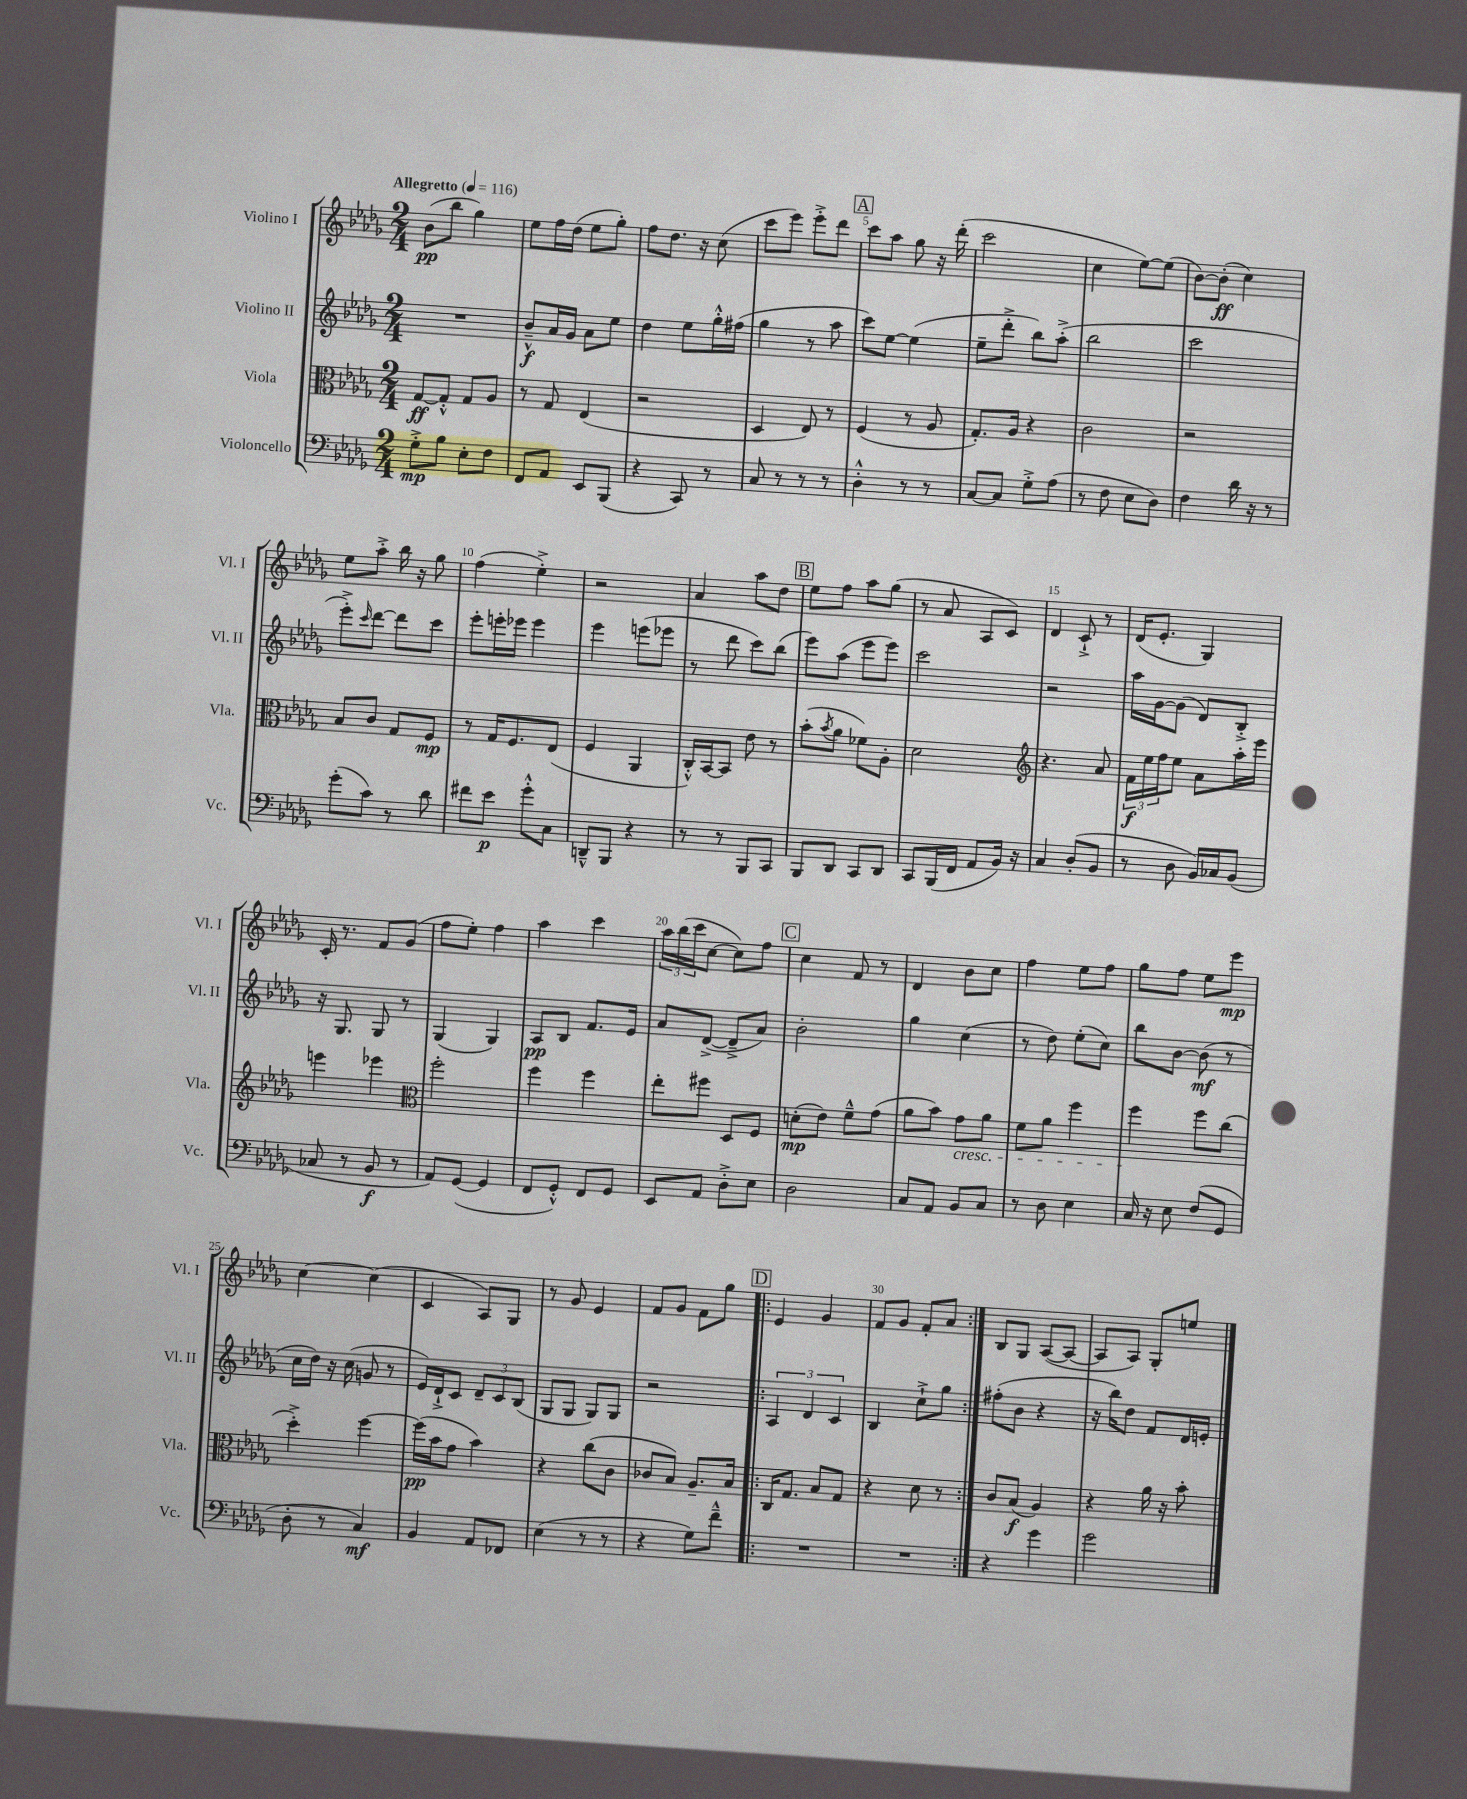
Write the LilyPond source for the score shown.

<<
\new StaffGroup <<
\new Staff = "s0" \with { instrumentName = "Violino I" shortInstrumentName = "Vl. I" } {
    \clef treble \key des \major \numericTimeSignature \time 2/4 \tempo "Allegretto" 4 = 116
    bes'8\pp( bes''8 ges''4) |
    ees''8 f''16 des''16( ees''8 ges''8-.) |
    f''8 des''8. r16 c''8( |
    c'''8 ees'''8) ees'''8-.-> des'''8 |
    \mark \markup { \box "A" } c'''8 aes''8 ges''8 r16 des'''16-.( |
    c'''2 |
    c''4 ees''8~) ees''8( |
    bes'8~) bes'8-.\ff( c''4) |
    ees''8 aes''8-.-> bes''16 r16 ges''8 |
    f''4( ees''4-.->) |
    r2 |
    aes'4 aes''8 des''8 |
    \mark \markup { \box "B" } ees''8 f''8 aes''8 ges''8( |
    r8 aes'8 aes8 c'8) |
    des'4 c'8-!-> r8 |
    des'16( ees'8.-. ges4) |
    c'16-. r8. f'8 ges'8( |
    f''8 ees''8-.) f''4 |
    aes''4 c'''4 |
    \tuplet 3/2 { aes''16 bes''16( c'''16 } c''8~ c''8) f''8 |
    \mark \markup { \box "C" } c''4 f'8 r8 |
    des'4 bes'8 c''8 |
    f''4 ees''8 f''8 |
    ges''8 f''8 ees''8 ees'''8\mp |
    c''4~ c''4( |
    c'4 aes8) ges8 |
    r8 ges'8 ees'4 |
    f'8 ges'8 f'8 ges''8 |
    \repeat volta 2 { \mark \markup { \box "D" } ees'4 ges'4 |
    f'8 ges'8 f'8-. aes'8 | }
    bes8 ges8 aes8~( aes8~ |
    aes8 aes8) ges8-. e''8 \bar "|." |
}
\new Staff = "s1" \with { instrumentName = "Violino II" shortInstrumentName = "Vl. II" } {
    \clef treble \key des \major \numericTimeSignature \time 2/4
    R2 |
    bes'8---^\f aes'16 ges'16 aes'8 ees''8 |
    des''4 ees''8 ges''16-.-^ fis''16( |
    ges''4 r8 aes''8 |
    \mark \markup { \box "A" } c'''8) ees''8~ ees''4( |
    ees''8-- des'''8-.-> bes''8) aes''8-.->( |
    bes''2 |
    c'''2 |
    ees'''8-.->) \grace { c'''16 } des'''8~ des'''8 c'''8 |
    ees'''8-. e'''16-. ees'''16 ees'''4 |
    ees'''4 e'''8( ees'''8 |
    r8 des'''8 c'''8) bes''8( |
    \mark \markup { \box "B" } ees'''8) aes''8( ees'''8 ees'''8) |
    c'''2 |
    r2 |
    aes''16 ges'16~ ges'8( des'8) bes8-.-> |
    r16 ges8. ges8 r8 |
    ges4( ges4) |
    aes8\pp bes8 f'8. ees'16 |
    aes'8 des'8~->( des'8---> aes'8) |
    \mark \markup { \box "C" } bes'2-. |
    ges''4 c''4( |
    r8 des''8) ees''8-.( c''8) |
    bes''8 bes'8~ bes'8\mf( r8 |
    c''16 des''16) r16 c''16( g'8 r8 |
    ees'16) des'16-!-> c'8 \tuplet 3/2 { des'8-- c'8 bes8( } |
    ges8 ges8 ges8) ges8 |
    r2 |
    \repeat volta 2 { \mark \markup { \box "D" } \tuplet 3/2 { aes4 des'4 c'4 } |
    bes4 c''8-!-> ges''8 | }
    fis''8-.( bes'8 r4 |
    r16 bes''16) des''8 f'8 des'16 e'16-. \bar "|." |
}
\new Staff = "s2" \with { instrumentName = "Viola" shortInstrumentName = "Vla." } {
    \clef alto \key des \major \numericTimeSignature \time 2/4
    ges8~\ff ges8-.-^ ges8 aes8 |
    r8 ges8 ees4( |
    r2 |
    des4 ees8) r8 |
    \mark \markup { \box "A" } f4( r8 aes8 |
    ges8.-.) aes16 r4 |
    c'2 |
    r2 |
    bes8 c'8 ges8 f8\mp |
    r8 ges16 f8. ees8( |
    f4 aes,4 |
    c16-.-^) bes,16~ bes,8 ees'8 r8 |
    \mark \markup { \box "B" } bes'8-.( \acciaccatura { bes'8 } aes'8 fes'8) aes8-. |
    des'2 |
    \clef treble r4. aes'8 |
    \tuplet 3/2 { f'16\f ees''16 f''16 } ees''8 aes'8 aes''16-. ees'''16 |
    e'''4 ees'''4 |
    \clef alto f''2-. |
    f''4 f''4 |
    ees''8-. fis''8 des8 f8 |
    \mark \markup { \box "C" } d'8-.\mp( ees'8) f'8---^ ges'8( |
    aes'8 bes'8) ges'8\cresc aes'8 |
    f'8 aes'8 f''4 |
    f''4\! f''8 c''8( |
    des''4-.->) f''4~ |
    f''16\pp( bes'16 ges'8 bes'4) |
    r4 c''8( c'8 |
    ces'8 bes8) aes8.-- bes16 |
    \repeat volta 2 { \mark \markup { \box "D" } c16 ges8. bes8 ges8 |
    r4 des'8 r8 | }
    c'8 bes8\f( aes4) |
    r4 aes'16 r16 bes'8-. \bar "|." |
}
\new Staff = "s3" \with { instrumentName = "Violoncello" shortInstrumentName = "Vc." } {
    \clef bass \key des \major \numericTimeSignature \time 2/4
    ges8-.->\mp bes8 ees8-. f8 |
    f,8 aes,8 ees,8 bes,,8( |
    r4 c,8) r8 |
    c8 r8 r8 r8 |
    \mark \markup { \box "A" } des4-.-^ r8 r8 |
    c8~ c8 ges8-.-> aes8( |
    r8 f8 ees8 des8) |
    f4 des'16 r16 r8 |
    ges'8-.( c'8) r8 des'8 |
    fis'8 ees'8\p ges'8-.-^ c8 |
    d,8---^ bes,,8 r4 |
    r8 r8 bes,,8 c,8 |
    \mark \markup { \box "B" } bes,,8 des,8 c,8 des,8 |
    c,8 bes,,16( f,16 aes,8 bes,16) r16 |
    c4 des8-.( bes,8 |
    r8 des8 bes,16) ces16 bes,8( |
    ces8 r8 bes,8\f r8 |
    aes,8) ges,8~( ges,4 |
    f,8 ges,8-.-^) f,8 ges,8 |
    ees,8 aes,8 des8-.-> ees8 |
    \mark \markup { \box "C" } des2 |
    c8 aes,8 bes,8 c8 |
    r8 des8 ees4 |
    c16 r16 ees8 f8( ges,8 |
    des8-. r8 c4\mf) |
    bes,4 aes,8 fes,8 |
    ees4( r8 r8 |
    r4 ges8) f'8---^ |
    \repeat volta 2 { \mark \markup { \box "D" } R2 |
    R2 | }
    r4 ges'4 |
    ges'2 \bar "|." |
}
>>
>>
\layout { \context { \Score \override BarNumber.break-visibility = ##(#f #t #t) barNumberVisibility = #(every-nth-bar-number-visible 5) } }
